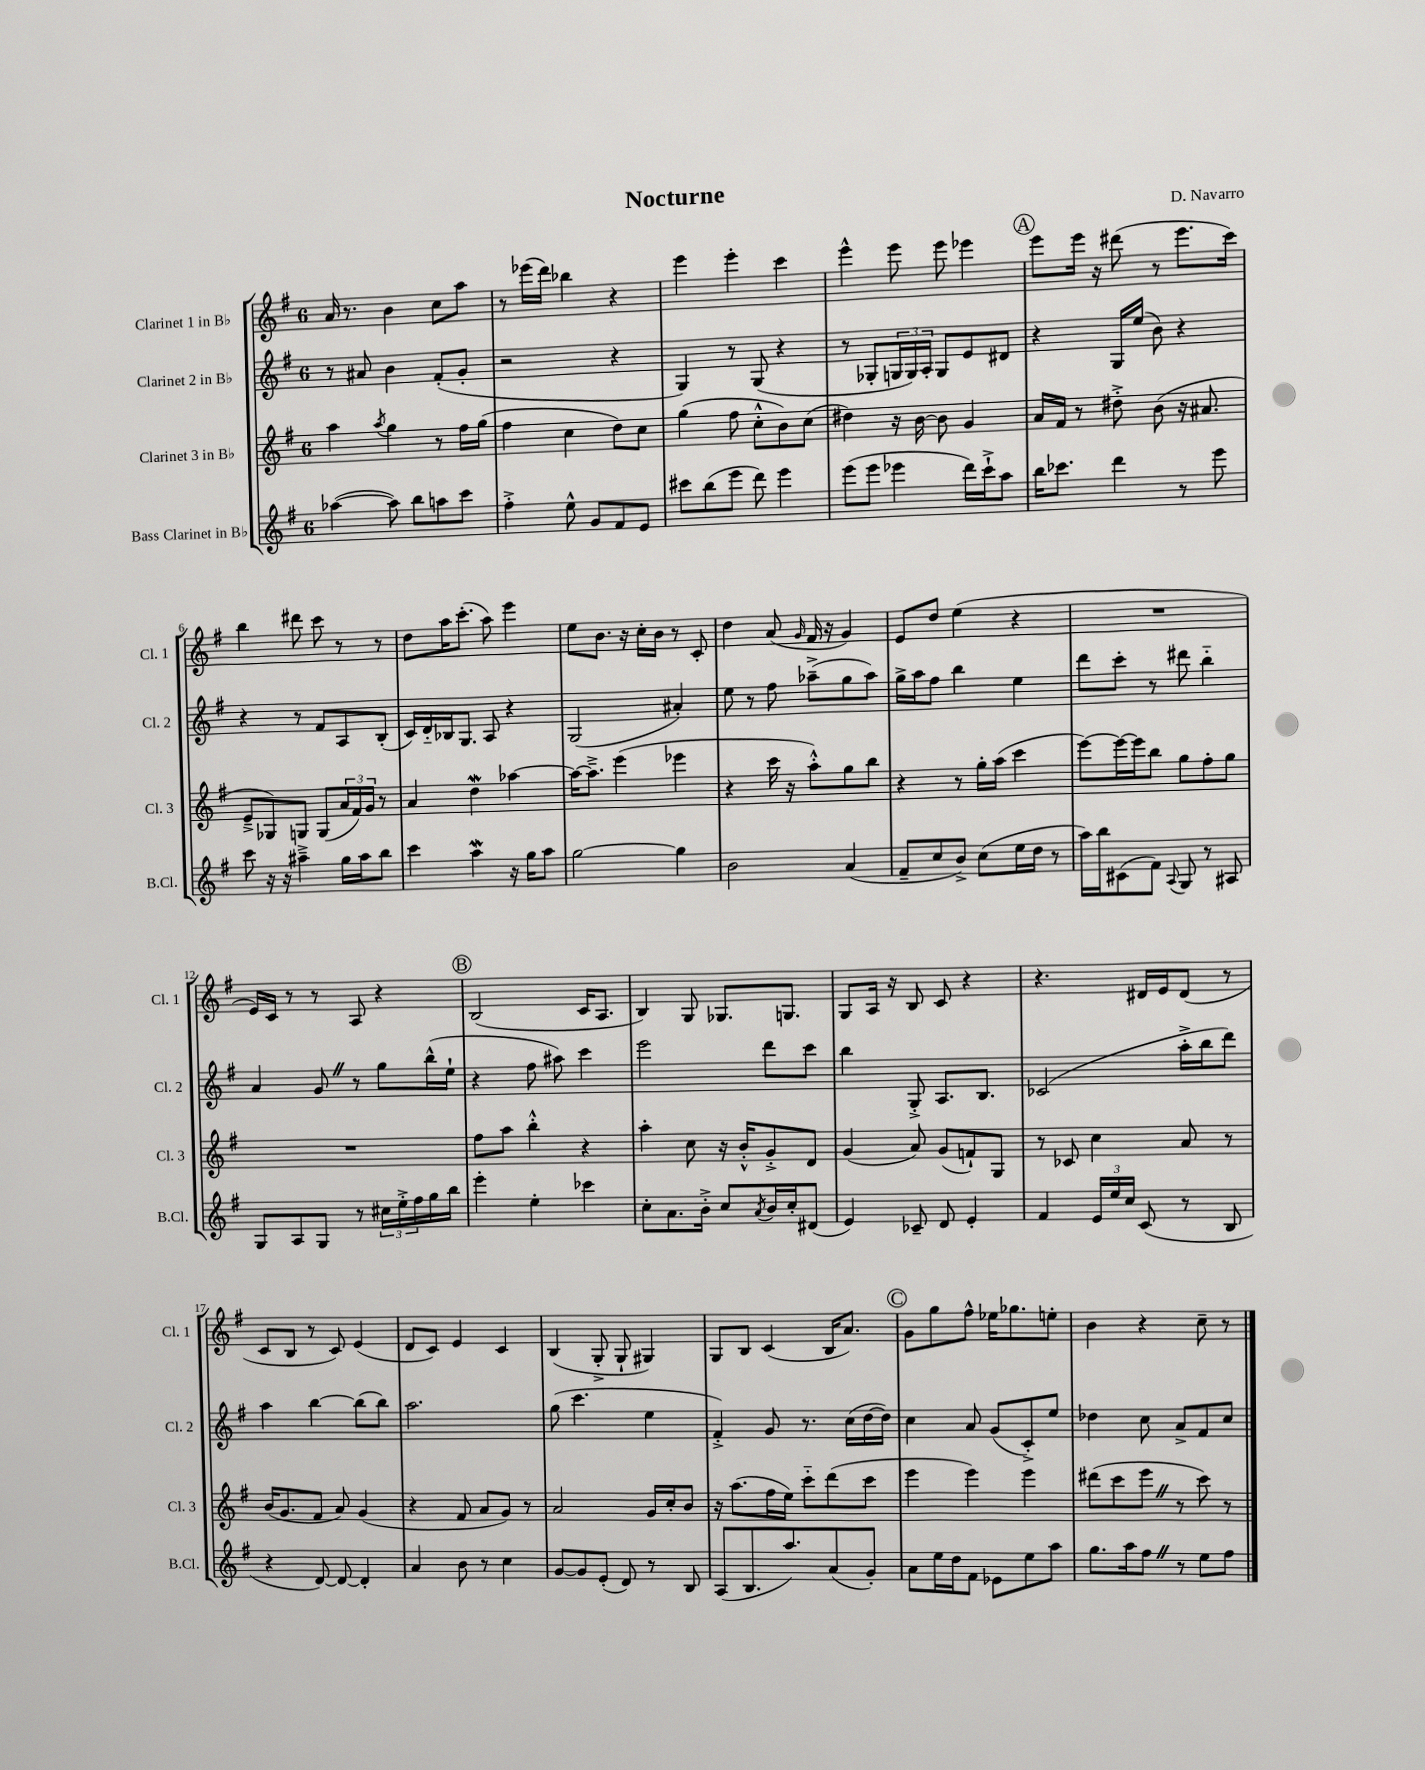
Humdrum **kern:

**kern	**kern	**kern	**kern
*staff4	*staff3	*staff2	*staff1
*clefG2	*clefG2	*clefG2	*clefG2
*k[f#]	*k[f#]	*k[f#]	*k[f#]
*M6/8	*M6/8	*M6/8	*M6/8
([4aa-	4aa	8r	16a
.	.	.	8.r
.	.	8a#	.
.	8qaa	.	.
8aa-])	4gg	4b	4b
8bb	.	.	.
8aa	8r	(8f#'	8cc
8ccc	16ff#	8g'	8aa
.	(16gg	.	.
=	=	=	=
4ff#'^	4ff#	2r	8r
.	.	.	(16eee-
.	.	.	16ddd)
8ee^^	4cc	.	4bb-
8g	.	.	.
8f#	8dd)	4r	4r
8e	8cc	.	.
=	=	=	=
8ccc#	(4gg	4G)	4eee
(8bb	.	.	.
8eee	8ff#	8r	4eee'
8ddd)	8cc'^^	(8G	.
4eee	8b)	4r	4ccc
.	(8cc	.	.
=	=	=	=
(8eee	4dd#)	8r	4eee^^
8eee	.	8G-'	.
4eee-	16r	24G	8eee
.	.	24G)	.
.	[16b	.	.
.	.	24A'	.
.	8b]	8G	8eee
16ddd)	4g	8e	4eee-
16ccc`^	.	.	.
8aa	.	8d#	.
=	=	=	=
16bb	16a	4r	8eee
8.ccc-	16f#	.	.
.	8r	.	16eee
.	.	.	16r
4ddd	8dd#'^	16G	(8ddd#
.	.	(16ee	.
.	(8b	8b)	8r
8r	16r	4r	8.eee
.	8.a#	.	.
8eee	.	.	.
.	.	.	16ccc)
=	=	=	=
8ccc	8e~^	4r	4bb
16r	8G-)	.	.
16r	.	.	.
4aa#~^	8G	8r	8ddd#
.	(8G	8f#	8ccc
16gg	24a	8A	8r
.	24f#)	.	.
16aa#	.	.	.
.	24g	.	.
8bb	8r	(8B'	8r
=	=	=	=
4ccc	4a	16c)	8dd
.	.	16d'~	.
.	.	16B-	16aa
.	.	8.G	(8.ccc'
4aa	4dd	.	.
.	.	8A	8aa)
16r	[4aa-	4r	4eee
16gg	.	.	.
8aa	.	.	.
=	=	=	=
[2gg	16aa-_	(2G	8ee
.	8.aa-~^]	.	.
.	.	.	8.b
.	(4eee	.	.
.	.	.	16r
.	.	.	16cc'
.	.	.	16b
4gg]	4eee-	4a#')	8r
.	.	.	8c'
=	=	=	=
2b	4r	8ee	4dd
.	.	8r	.
.	16ccc	8ff#	(8a
.	16r	.	.
.	.	.	16qqg
.	8aa'^^)	(8aa-~^	16f#
.	.	.	16r
(4a	8gg	8gg	4g)
.	8bb	8aa-)	.
=	=	=	=
8f#~	4r	16gg^	8e
.	.	16aa	.
8cc	.	8ff#	8dd
8b^)	8r	4bb	(4ee
(8cc	16gg'	.	.
.	(16aa	.	.
16ee	4ccc	4ee	4r
16dd	.	.	.
8r	.	.	.
=	=	=	=
16aa)	[8eee)	8ddd	2.r
16bb	.	.	.
(8c#	16eee_	8ccc'	.
.	16eee]	.	.
8f#)	8bb	8r	.
8qqA	.	.	.
8G	8gg	8ddd#	.
8r	8ff#'	4bb'~	.
8A#	8gg	.	.
=	=	=	=
8G	2.r	4a	16e)
.	.	.	16c
8A	.	.	8r
8G	.	8g	8r
8r	.	8r	8A
24cc#	.	8gg	4r
24ee'^	.	.	.
24ff#	.	.	.
16gg	.	(16bb^^	.
16bb	.	16ee`	.
=	=	=	=
4eee'	8ff#	4r	(2B
.	8aa	.	.
4ee'	4bb'^^	8ff#	.
.	.	8aa#)	.
4ccc-	4r	4ccc	16c
.	.	.	8.A
=	=	=	=
8cc'	4aa'	2eee	4B)
8.a	.	.	.
.	8cc	.	8G
16b'^	.	.	.
8cc	16r	.	8.G-
.	16b'^^	.	.
8qa	.	.	.
16b	8g'^	8ddd	.
16cc'	.	.	8.G
(8d#	8d	8ccc	.
=	=	=	=
4e)	(4g	4bb	8G
.	.	.	16A
.	.	.	16r
8c-~	8a)	8G'^	8B
8d	(8g	8.A	8c
4e'	8f`)	.	4r
.	.	8.B	.
.	8G	.	.
=	=	=	=
4f#	8r	(2c-	4.r
.	8c-	.	.
24e	4cc	.	.
24ee	.	.	.
24cc	.	.	.
(8c	.	.	16d#
.	.	.	16e
8r	8a	16aa'^	(8d#
.	.	16bb	.
8B	8r	8ddd)	8r
=	=	=	=
4r	(16b	4aa	8c
.	8.g	.	.
.	.	.	8B
[8d)	8f#	[4bb	8r
8d_	8a)	.	8c)
4d']	(4g	(8bb]	(4e
.	.	8bb)	.
=	=	=	=
4a	4r	2.aa	8d
.	.	.	8c)
8b	8f#	.	4e
8r	8a	.	.
4cc	8g)	.	4c
.	8r	.	.
=	=	=	=
[8g	2a	(8gg	(4B
8g]	.	4.ccc	.
(8e'	.	.	8G'^
8d)	.	.	8G`
8r	16g	4ee	4G#)
.	16cc'	.	.
8B	8b	.	.
=	=	=	=
(8A	16r	4f#'^)	8G
.	(8.aa	.	.
8.B	.	.	8B
.	16ff#	8g	(4c
8.aa)	16ee)	.	.
.	8ccc'~	8.r	.
(8a	(8ddd	.	16B
.	.	(16cc	8.a)
8g')	8ccc	[16dd	.
.	.	16dd])	.
=	=	=	=
8a	4eee	4cc	8g
16ee	.	.	8gg
16dd	.	.	.
8f#	4eee)	8a	8ff#^^
8e-	.	(8g	16ee-
.	.	.	8.gg-
8ee	4eee	8c'^)	.
8aa	.	8ee	8ee'
=	=	=	=
8.gg	(8ddd#	4dd-	4b
.	8ccc	.	.
16aa	.	.	.
8ff#	8eee	8cc	4r
8r	8r	8a^	.
8ee	8ccc)	8f#	8cc~
8ff#	8r	8cc	8r
==	==	==	==
*-	*-	*-	*-
